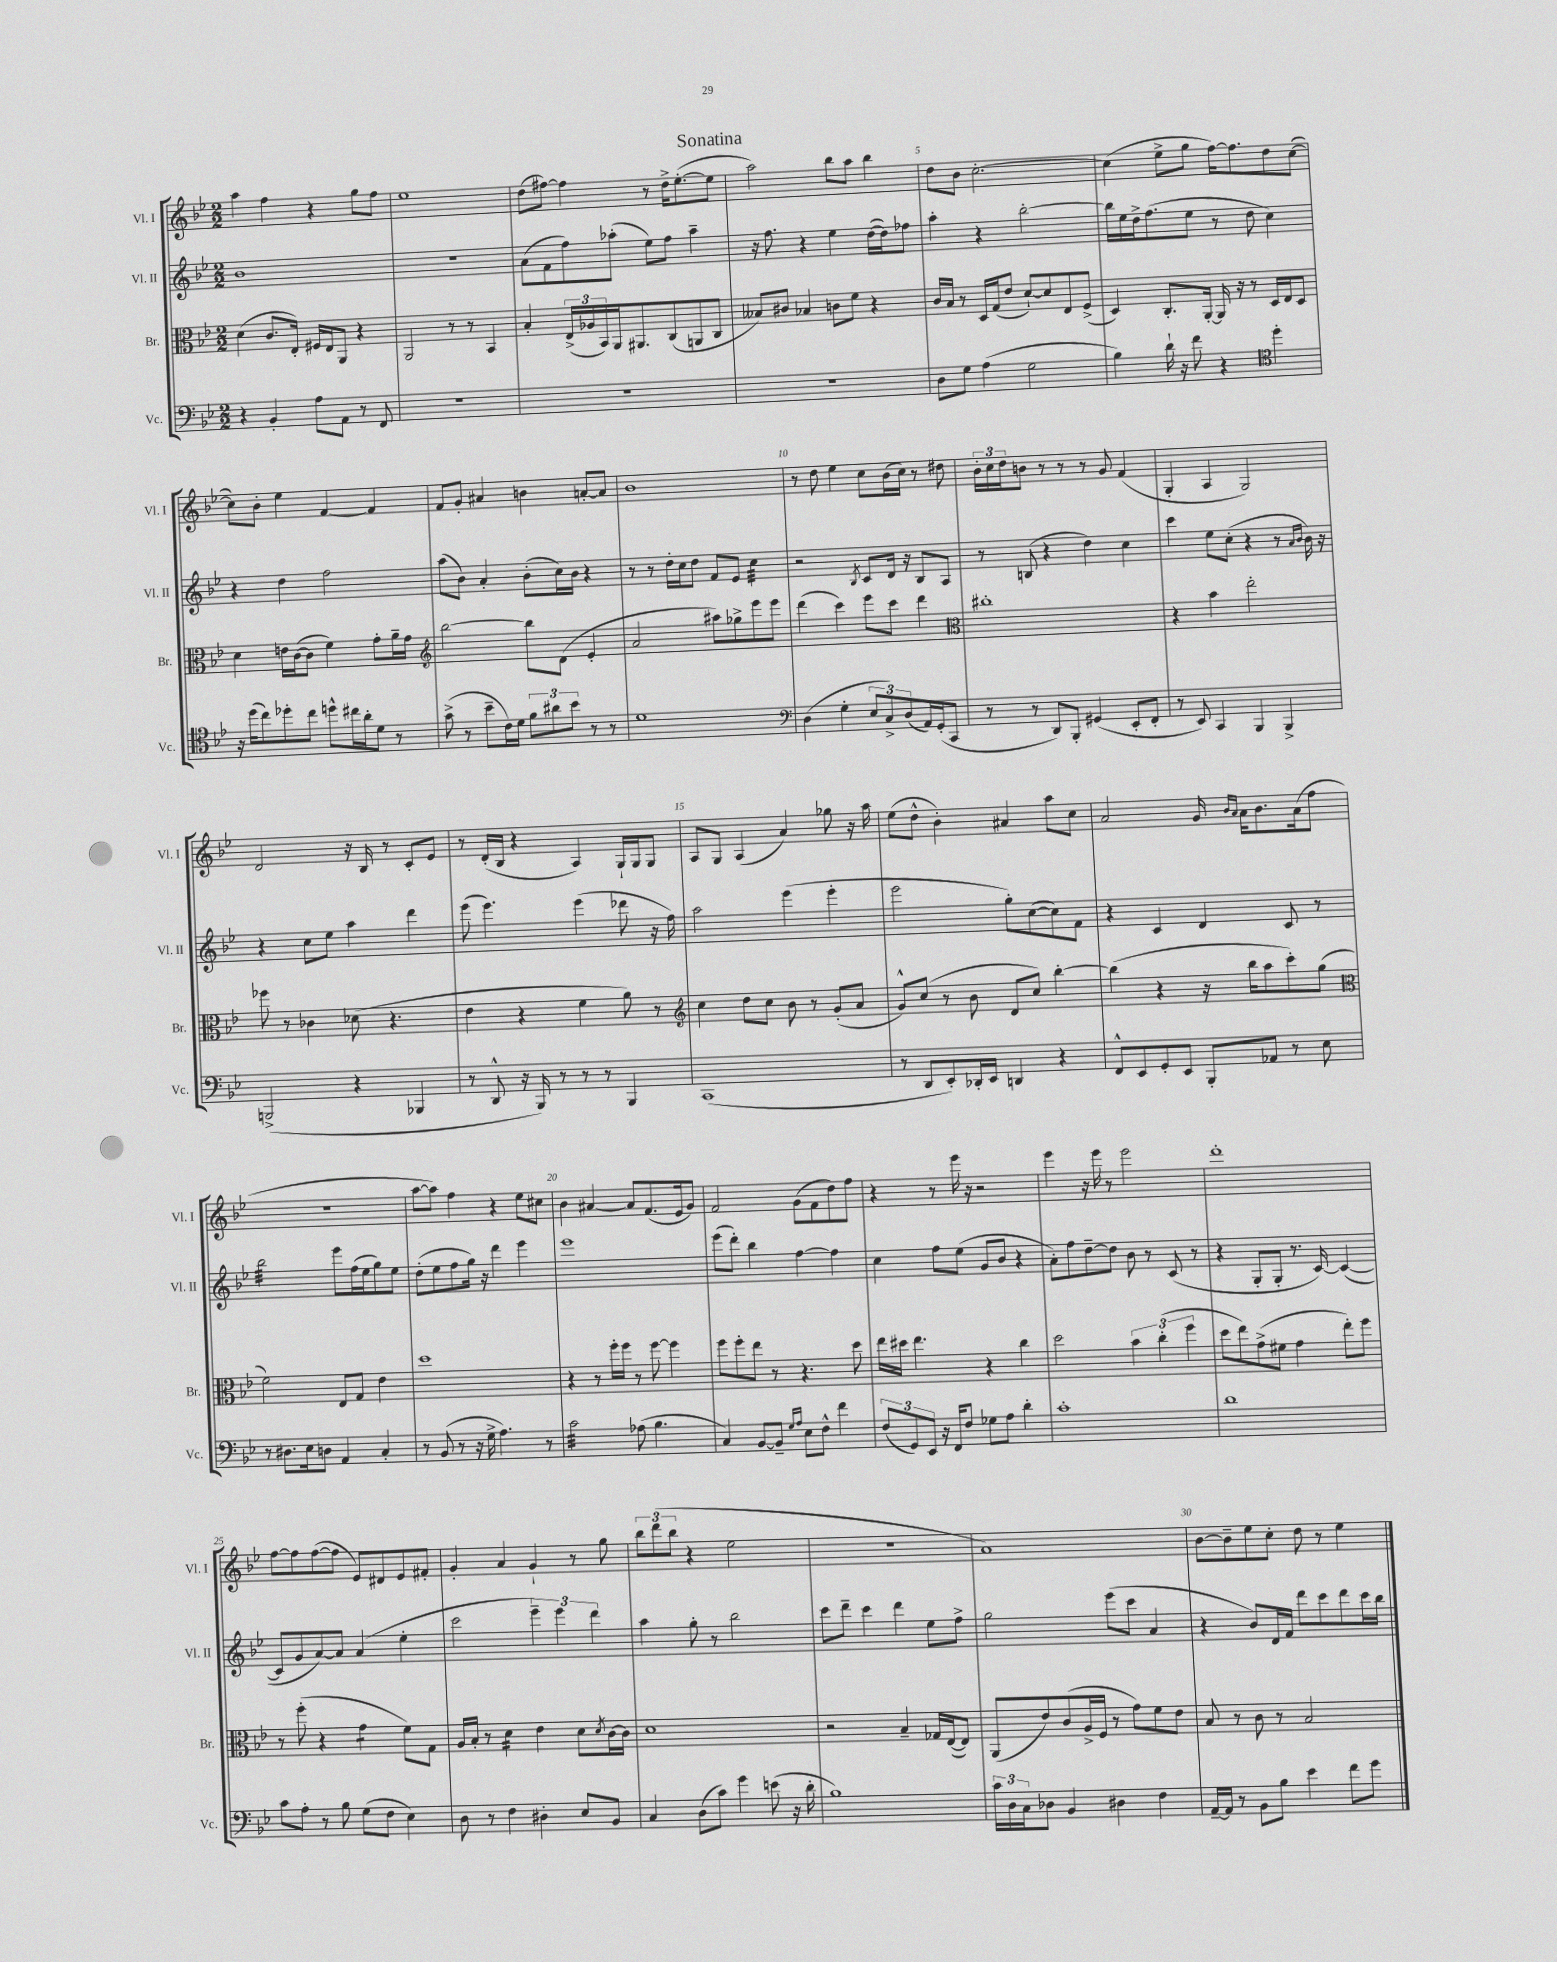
\header { title = "Sonatina" }
<<
\new StaffGroup <<
\new Staff = "s0" \with { instrumentName = "Vl. I" shortInstrumentName = "Vl. I" } {
    \clef treble \key bes \major \numericTimeSignature \time 2/2
    a''4 f''4 r4 g''8 f''8 |
    ees''1 |
    d''8( fis''8~) fis''4 r8 d''16-> ees''8.~-.( ees''8 |
    a''2) bes''8 a''8 bes''4 |
    d''8 bes'8 c''2.~-. |
    c''4( ees''8-> g''8 f''16~) f''8. d''8 c''8~( |
    c''8) bes'8-. ees''4 f'4~ f'4 |
    f'8 g'8-. ais'4 b'4 a'8~-. a'8 |
    bes'1 |
    r8 d''8 ees''4 c''8 bes'16( c''16) r8 dis''8 |
    \tuplet 3/2 { bes'16-. c''16 d''16 } b'8 r8 r8 r8 g'8 f'4( |
    g4-. a4 g2) |
    d'2 r16 bes16 r8 c'8-. ees'8 |
    r8 d'16-.( bes16 r4 a4) g16-! g16 g8 |
    a8 g8 a4( a'4) ges''8 r16 a''16 |
    ees''8( d''8-^ bes'4-.) ais'4 a''8 c''8 |
    a'2 g'16 \grace { bes'16 a'16 } a'16 bes'8. a'16( f''8 |
    R1 |
    a''8~ a''8) f''4 r4 ees''8 cis''8 |
    bes'4 ais'4~ ais'8 f'8.( ees'16 g'8) |
    f'2 g'8( f'8 d''8) f''8 |
    r4 r8 ees'''16 r16 r2 |
    ees'''4 r16 ees'''16 r8 ees'''2 |
    d'''1-. |
    f''8~ f''8 f''8~( f''8 ees'8) dis'8 ees'8 fis'8-. |
    g'4-. a'4 g'4-! r8 g''8 |
    \tuplet 3/2 { bes''8 d'''8( bes''8 } r4 ees''2 |
    R1 |
    a'1) |
    bes'8~ bes'8-- ees''8 c''8-. d''8 r8 ees''4 \bar "|." |
}
\new Staff = "s1" \with { instrumentName = "Vl. II" shortInstrumentName = "Vl. II" } {
    \clef treble \key bes \major \numericTimeSignature \time 2/2
    bes'1 |
    R1 |
    a'8( f'8 f''8) aes''8-.( ees''8) f''8 aes''4-- |
    r16 f''8. r4 ees''4 d''16~( d''16) fes''8 |
    a''4-. r4 bes''2~-. |
    bes''16 ees''16 d''16-> f''8.( ees''8 r8 d''8 c''4) |
    r4 d''4 f''2 |
    a''8( bes'8) a'4-. bes'8-.( c''16) bes'16 r4 |
    r8 r8 d''16-. c''16 d''8 f'8 ees'8 c''4:32 |
    r2 \acciaccatura { bes8 } c'8 d'16 r16 bes8 a8 |
    r8 b8( r4 d''4) c''4 |
    c'''4 ees''8 c''8-.( r4 r8 \grace { a'16 bes'16 } bes'16) r16 |
    r4 c''8 ees''8 a''4 d'''4 |
    ees'''8( ees'''4.) ees'''4( des'''8 r16 f''16) |
    a''2 ees'''4( ees'''4-. |
    ees'''2 g''8-.) c''8~( c''8) f'8 |
    r4 c'4 d'4 c'8 r8 |
    bes''2:32 ees'''8 f''16( ees''16 g''8) ees''8 |
    d''8-.( ees''8 f''8 g''16) r16 d'''4 ees'''4 |
    ees'''1 |
    ees'''8( d'''8-.) bes''4 f''4~ f''4 |
    c''4 f''8 ees''8( g'8 bes'8 r4 |
    a'8-.) f''8 d''8~-- d''8 bes'8 r8 c'8( r8 |
    r4 g8-. g8-. r8. c'16~) c'4~( |
    c'8 g'8 a'8~) a'8 a'4( ees''4-. |
    c'''2 \tuplet 3/2 { ees'''4--) ees'''4 d'''4 } |
    a''4 g''8-. r8 bes''2 |
    c'''8 d'''8-- c'''4 d'''4 ees''8 f''8-> |
    g''2 ees'''8( c'''8 a'4 |
    r4 bes'8) d'16 f'16 d'''8 c'''8 d'''8 c'''16 bes''16 \bar "|." |
}
\new Staff = "s2" \with { instrumentName = "Br." shortInstrumentName = "Br." } {
    \clef alto \key bes \major \numericTimeSignature \time 2/2
    d'4( c'8. ees16-.) fis16 ees16 a,8 r4 |
    a,2 r8 r8 bes,4 |
    bes4-. \tuplet 3/2 { ees16->( aes16 bes,16) } a,16 ais,8. c8( a,8 c8 |
    beses8) cis'8 bes4 c'8 f'8 r4 |
    c'16 bes16 r8 d16 g16( ees'8 d'8~-!) d'8 ees8 f8->( |
    d4) c8.-. a,16~-. a,16 r16 r8 d16 ees16 d8 |
    d'4 e'16 c'16~( c'8 f'4) g'8-. a'16-- g'16 |
    \clef treble bes''2~ bes''8 d'8( ees'4-. |
    a'2 ais''8) ges''8-> ees'''8 ees'''8 |
    d'''4( c'''4) ees'''8 c'''8 d'''4 |
    \clef alto cis''1-. |
    r4 bes'4 ees''2-. |
    fes''8 r8 ces'4 des'8( r4. |
    ees'4 r4 f'4 a'8) r8 |
    \clef treble c''4 d''8 c''8 bes'8 r8 g'8-.( a'8 |
    g'8-^) c''8( r8 bes'8 d'8 c''8) bes''4~-. |
    bes''4( r4 r16 bes''16 a''8 c'''8-.) g''8( |
    \clef alto f'2) ees8 g8 ees'4 |
    d''1 |
    r4 r8 f''16-. f''16 r8 f''8~ f''4 |
    f''8 f''8-. ees''8 r8 r4. d''8 |
    ees''16 dis''16 ees''4. r4 c''4 |
    d''2 \tuplet 3/2 { bes'4 c''4-.( f''4 } |
    d''8 ees''8) g'8->( fis'8 g'4 ees''8-.) f''8 |
    r8 f''8-.( r4 g'4:8 f'8) g8 |
    a16 bes16-. r8 d'4:16 ees'4 d'8 \acciaccatura { d'8 } c'16~ c'16 |
    d'1 |
    r2 bes4-- ges16 ees16~( ees8) |
    a,8( ees'8) c'8( a16-> f16 r8 g'8) f'8 ees'8 |
    bes8 r8 c'8 r8 bes2 \bar "|." |
}
\new Staff = "s3" \with { instrumentName = "Vc." shortInstrumentName = "Vc." } {
    \clef bass \key bes \major \numericTimeSignature \time 2/2
    r4 bes,4-. a8 a,8 r8 f,8 |
    R1 |
    R1 |
    R1 |
    d8 g8 a4( g2 |
    bes4) d'16-! r16 f'8 r4 \clef tenor d''4-. |
    r16 d''16( c''8) des''8-. c''8 d''8-^ cis''16 a'16-. d'8 r8 |
    g'8->( r8 bes'8-- c'16) d'16 \tuplet 3/2 { f'8 ais'8 bes'8 } r8 r8 |
    d'1 |
    \clef bass d4( g4-. \tuplet 3/2 { ees8 c8->) d8( } a,16) g,16-.( c,8 |
    r8 r8 d,8) bes,,8-. gis,4( ees,8-. f,8-. |
    r8 ees,8) c,4 bes,,4 bes,,4-> |
    b,,2->( r4 bes,,4 |
    r8 d,8-^ r16 bes,,16) r8 r8 r8 bes,,4 |
    c,1( |
    r8 d,8 ees,8-.) des,16-. ees,16 d,4 r4 |
    f,8-^ ees,8 g,8-. ees,8 bes,,8-. aes,8 r8 ees8 |
    r8 dis8. ees16 d8 a,4 c4-. |
    r8 bes,8( r8 r16 g16-> a4.) r8 |
    c'2:32 aes8( bes4. |
    c4) bes,8~ bes,8-- \grace { g16 a16 } ees8 f8-^ f'4 |
    \tuplet 3/2 { f8( g,8) ees,8 } r16 f,16 f8 ges8 a8 d'4-. |
    c'1-. |
    d'1 |
    c'8 a8-. r8 bes8 g8( f8 ees4) |
    d8 r8 f4 dis4-. ees8 bes,8 |
    c4 d8( c'8) g'4 e'8( r16 d'16-. |
    bes1) |
    \tuplet 3/2 { c'16 d16 c16 } des8 bes,4 dis4 f4 |
    a,16~-- a,16 r8 bes,8 bes8 ees'4 f'8 g'8 \bar "|." |
}
>>
>>
\layout { \context { \Score \override BarNumber.break-visibility = ##(#f #t #t) barNumberVisibility = #(every-nth-bar-number-visible 5) } }
